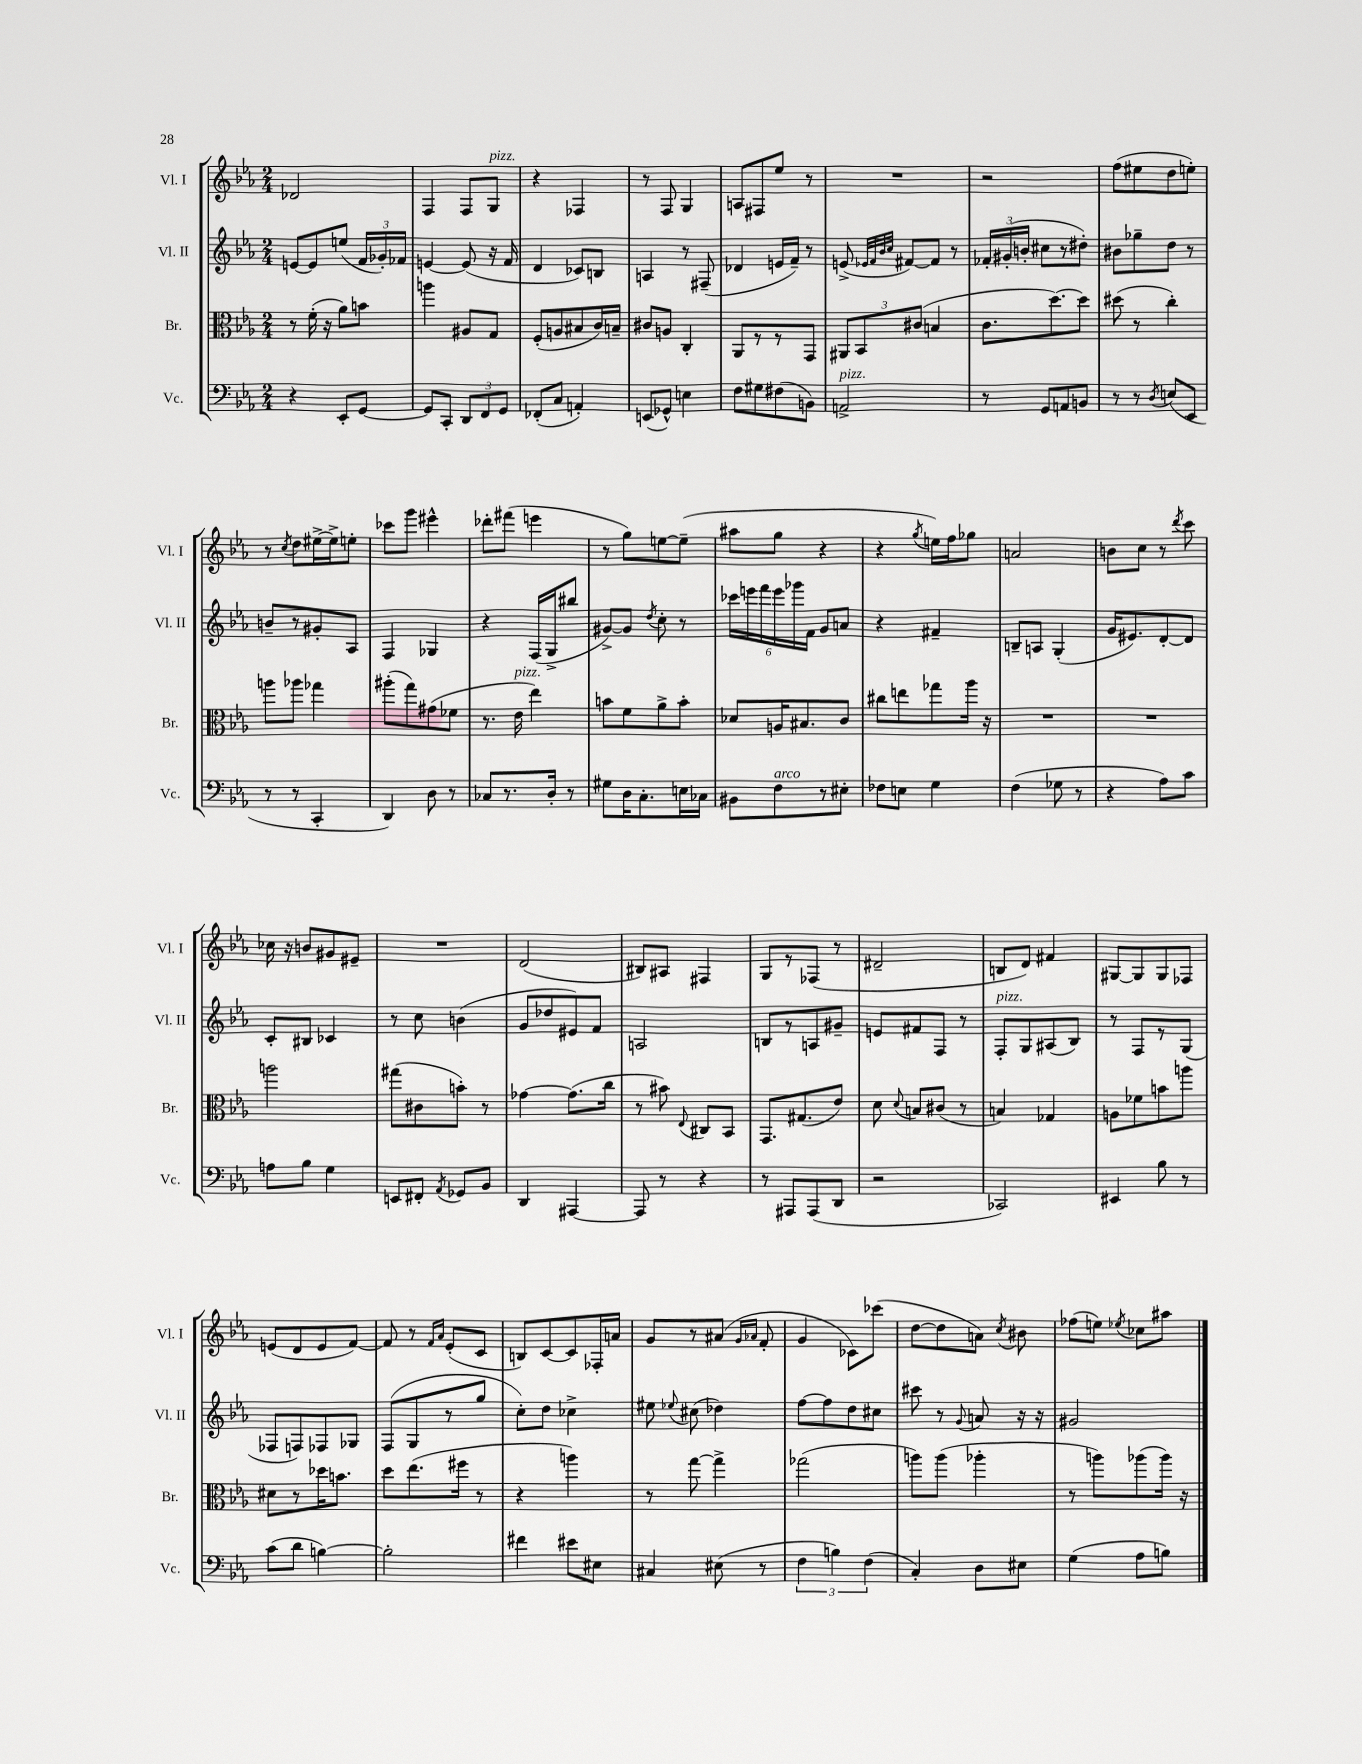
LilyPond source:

<<
\new StaffGroup <<
\new Staff = "s0" \with { instrumentName = "Vl. I" shortInstrumentName = "Vl. I" } {
    \clef treble \key ees \major \numericTimeSignature \time 2/4
    \autoBeamOff des'2 |
    f4 f8[ g8]^\markup { \italic "pizz." } |
    r4 fes4 |
    r8 f8 g4 |
    a8[ fis8 ees''8] r8 |
    R2 |
    r2 |
    f''8[( eis''8 d''8 e''8]-.) |
    r8 \acciaccatura { c''8 } d''8[ eis''16~-> eis''16-> e''8]-. |
    ces'''8[ g'''8] eis'''4-^ |
    des'''8[-. fis'''8]( e'''4 |
    r8 g''8[) e''8~ e''8]--( |
    ais''8[ g''8] r4 |
    r4 \acciaccatura { g''8 } e''16[) f''16 ges''8] |
    a'2 |
    b'8[ c''8] r8 \acciaccatura { d'''8 } c'''8 |
    ces''16 r16 b'8[ gis'8 eis'8]-- |
    R2 |
    d'2( |
    bis8[) ais8] fis4 |
    g8[ r8 fes8]( r8 |
    dis'2-- |
    b8[ d'8]) fis'4 |
    gis8[~ gis8 gis8 fes8] |
    e'8[( d'8 e'8 f'8]~) |
    f'8 r8 \grace { f'16[ aes'16] } ees'8[-.( c'8] |
    b8[) c'8~ c'8 fes16-. a'16] |
    g'8[ r8 ais'8]( \grace { g'16[ aes'16] } f'8-. |
    g'4 ces'8[) ces'''8]( |
    d''8[~ d''8 a'8]) \acciaccatura { c''8 } bis'8 |
    fes''8[( e''8]) \acciaccatura { ees''8 } ces''8[ ais''8] \bar "|." |
}
\new Staff = "s1" \with { instrumentName = "Vl. II" shortInstrumentName = "Vl. II" } {
    \clef treble \key ees \major \numericTimeSignature \time 2/4
    \autoBeamOff e'8[~ e'8 e''8]( \tuplet 3/2 { f'16[ ges'16-.) fes'16] } |
    e'4~ e'8( r16 f'16 |
    d'4 ces'8[) b8] |
    a4 r8 fis8--( |
    des'4 e'16[ f'16]--) r8 |
    e'8->( \grace { ees'32[ f'32 bes'32 c''32] } fis'8[~) fis'8] r8 |
    \tuplet 3/2 { fes'16[-. gis'16-.( b'16]-. } cis''8[ r8 dis''8]-.) |
    bis'8[ ges''8-- d''8] r8 |
    b'8[-- r8 gis'8-. aes8] |
    f4 ges4 |
    r4 f16[( g16-> bis''8] |
    gis'8[~->) gis'8] \acciaccatura { d''8 } c''8-. r8 |
    \tuplet 6/4 { ces'''16[ e'''16 f'''16 e'''16 ges'''16 f'16] } g'8[ a'8] |
    r4 fis'4-- |
    b8[-- a8] g4-.( |
    g'16[ eis'8.) d'8~-. d'8] |
    c'8[-. bis8] ces'4 |
    r8 c''8 b'4( |
    g'8[ des''8 eis'8) f'8] |
    a2 |
    b8[ r8 a8 gis'8]-- |
    e'8[ fis'8 f8] r8 |
    f8[-.^\markup { \italic "pizz." } g8 ais8( bes8]) |
    r8 f8[ r8 g8]( |
    fes8[ f8) fes8 ges8] |
    f8[( g8 r8 g''8] |
    c''8[-.) d''8] ces''4-> |
    eis''8 \appoggiatura { ees''8 } cis''8( des''4) |
    f''8[~ f''8 d''8 cis''8] |
    cis'''8 r8 \appoggiatura { g'8 } a'8 r16 r16 |
    gis'2 \bar "|." |
}
\new Staff = "s2" \with { instrumentName = "Br." shortInstrumentName = "Br." } {
    \clef alto \key ees \major \numericTimeSignature \time 2/4
    \autoBeamOff r8 f'16-.( r16 aes'8[) b'8] |
    a''4 ais8[ g8] |
    f8[-.( a8 bis8 c'16) b16]-- |
    cis'8[ a8] c4-. |
    aes,8[ r8 r8 g,8] |
    \tuplet 3/2 { ais,8[ bes,8 cis'8]( } b4 |
    c'8.[ d''8.~) d''8] |
    dis''8( r8 c''4-.) |
    a''8[ aes''8] ges''4 |
    ais''8[-.( g''8) gis'8( fes'8] |
    r8. ees'16^\markup { \italic "pizz." } ees''4) |
    b'8[ f'8 aes'8-> b'8]-. |
    des'8[ a16 bis8. c'8] |
    cis''8[ e''8 ges''8 aes''16] r16 |
    R2 |
    R2 |
    a''2 |
    gis''8[( cis'8 b'8]-.) r8 |
    ges'4~ ges'8.[( c''16] |
    r8 bis'8) \appoggiatura { ees8 } cis8[ bes,8] |
    g,8.[ gis8.( ees'8]) |
    d'8 \appoggiatura { d'8 } b8[ cis'8]( r8 |
    b4) ges4 |
    a8[ fes'8 b'8 a''8] |
    dis'8[ r8 des''16 b'8.] |
    d''8[ ees''8.( fis''16] r8 |
    r4 a''4) |
    r8 g''8~ g''4-> |
    ges''2( |
    a''8[) a''8]( aes''4-. |
    r8 a''8[) aes''8( aes''16]) r16 \bar "|." |
}
\new Staff = "s3" \with { instrumentName = "Vc." shortInstrumentName = "Vc." } {
    \clef bass \key ees \major \numericTimeSignature \time 2/4
    \autoBeamOff r4 ees,8[-. g,8]~ |
    g,8[ c,8]-. \tuplet 3/2 { d,8[ f,8 g,8] } |
    fes,8[-.( c8] a,4-.) |
    e,8[( ges,8]-^) e4 |
    f8[ gis8 fis8( b,8]) |
    a,2->^\markup { \italic "pizz." } |
    r8 g,8[ a,8 b,8] |
    r8 r8 \acciaccatura { d8 } e8[( ees,8] |
    r8 r8 c,4-. |
    d,4) d8 r8 |
    ces8[ r8. d16]-. r8 |
    gis8[ d16 c8.-. e16 ces16] |
    bis,8[ f8^\markup { \italic "arco" } r8 eis8]-. |
    fes8[ e8] g4 |
    f4( ges8 r8 |
    r4 aes8[) c'8] |
    a8[ bes8] g4 |
    e,8[ fis,8]-. \acciaccatura { aes,8 } ges,8[ bes,8] |
    d,4 ais,,4~ |
    ais,,8 r8 r4 |
    r8 ais,,8[ ais,,8( d,8] |
    r2 |
    ces,2) |
    eis,4 bes8 r8 |
    c'8[( d'8] b4~) |
    b2-. |
    fis'4 eis'8[ eis8] |
    cis4 eis8( r8 |
    \tuplet 3/2 { f4 b4) f4( } |
    c4-.) d8[ eis8] |
    g4( aes8[ b8]) \bar "|." |
}
>>
>>
\layout { \context { \Score \remove "Bar_number_engraver" } }
